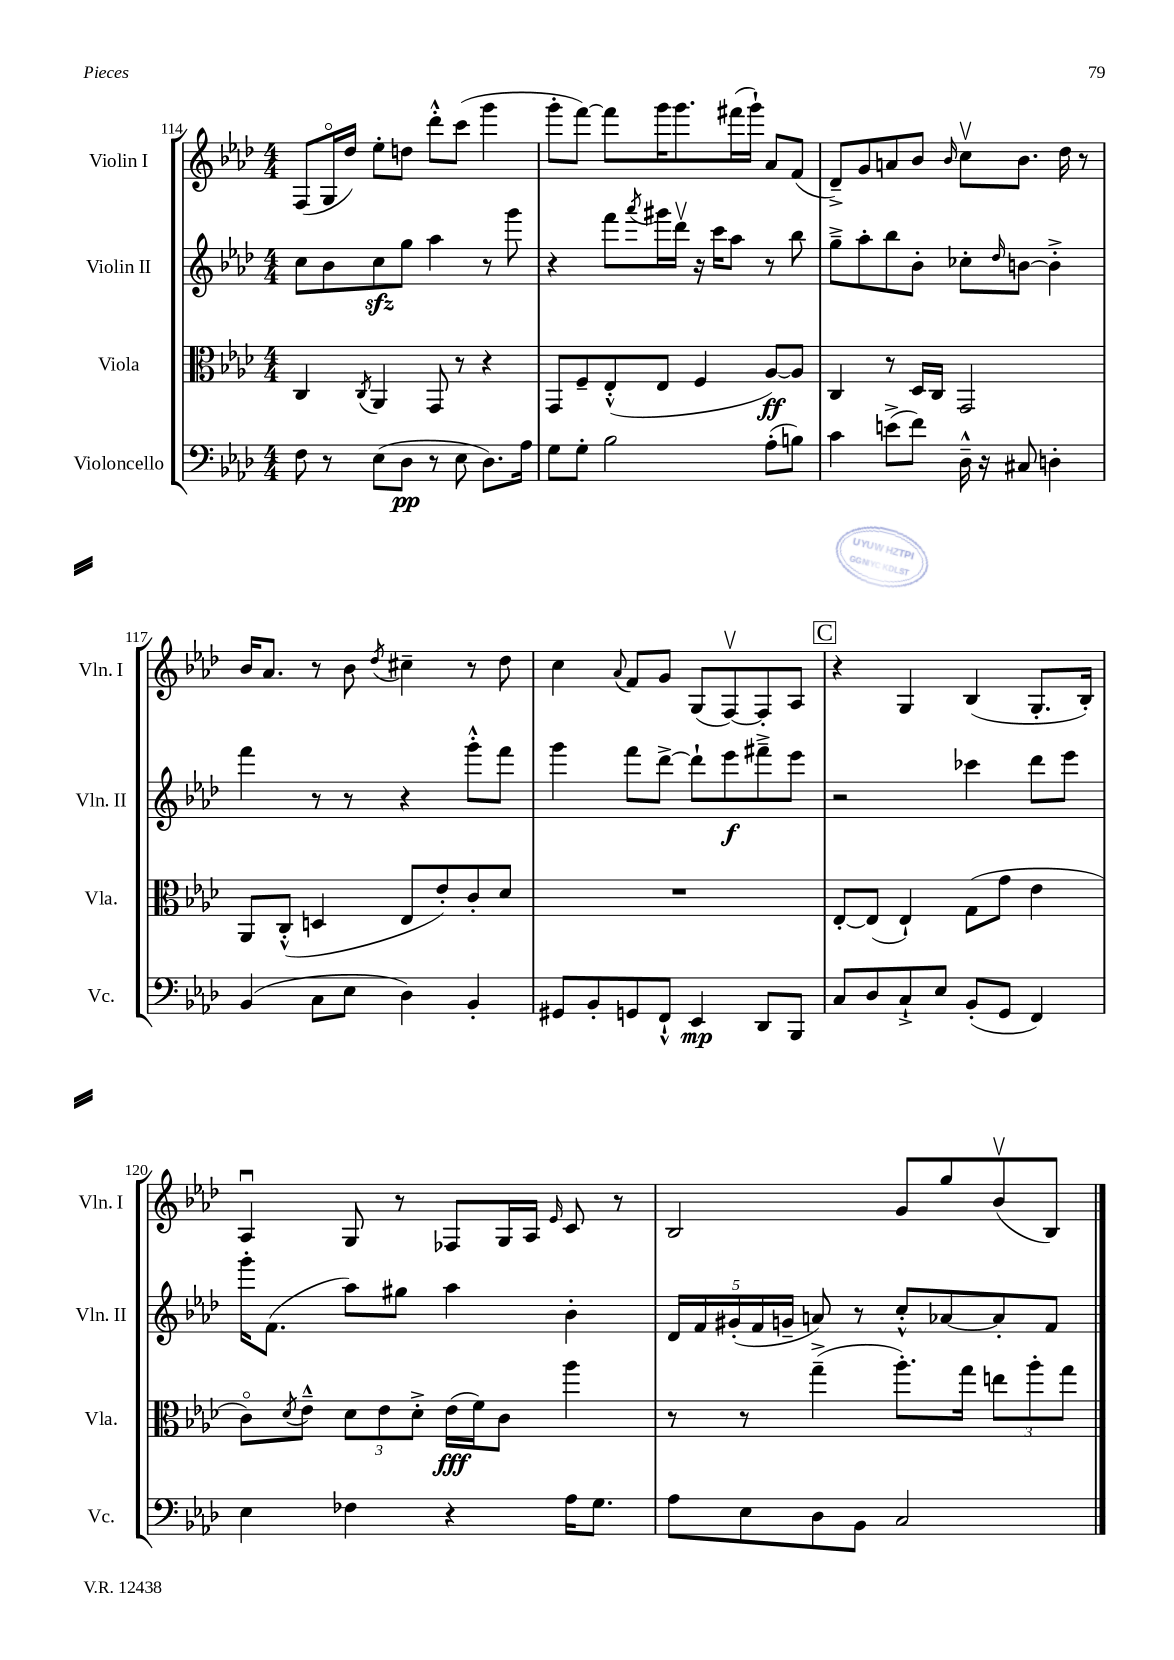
<<
\new StaffGroup <<
\new Staff = "s0" \with { instrumentName = "Violin I" shortInstrumentName = "Vln. I" } {
    \clef treble \key aes \major \numericTimeSignature \time 4/4
    f8( g16\flageolet des''16) ees''8-. d''8 des'''8-.-^ c'''8( g'''4 |
    g'''8-. f'''8~) f'''8 g'''16 g'''8. fis'''16( g'''16-!) aes'8 f'8( |
    des'8--->) g'8 a'8 bes'8 \grace { bes'16 } c''8\upbow bes'8. des''16 r8 |
    bes'16 aes'8. r8 bes'8 \acciaccatura { des''8 } cis''4-- r8 des''8 |
    c''4 \appoggiatura { aes'8 } f'8 g'8 g8( f8~\upbow) f8-. aes8 |
    \mark \markup { \box "C" } r4 g4 bes4( g8.-. bes16-.) |
    aes4\downbow g8 r8 fes8 g16 aes16 \grace { ees'16 } c'8 r8 |
    bes2 g'8 g''8 bes'8\upbow( bes8) \bar "|." |
}
\new Staff = "s1" \with { instrumentName = "Violin II" shortInstrumentName = "Vln. II" } {
    \clef treble \key aes \major \numericTimeSignature \time 4/4
    c''8 bes'8 c''8\sfz g''8 aes''4 r8 g'''8 |
    r4 f'''8 \acciaccatura { aes'''8 } gis'''16 des'''16\upbow r16 c'''16 aes''8 r8 bes''8 |
    g''8---> aes''8-. bes''8 bes'8-. ces''8-. \grace { des''16 } b'8~ b'4-.-> |
    f'''4 r8 r8 r4 g'''8-.-^ f'''8 |
    g'''4 f'''8 des'''8~-> des'''8-! ees'''8\f fis'''8---> ees'''8 |
    \mark \markup { \box "C" } r2 ces'''4 des'''8 ees'''8 |
    g'''16-. f'8.( aes''8) gis''8 aes''4 bes'4-. |
    \tuplet 5/4 { des'16 f'16 gis'16-.( f'16 g'16-- } a'8) r8 c''8-.-^ aes'8~ aes'8-. f'8 \bar "|." |
}
\new Staff = "s2" \with { instrumentName = "Viola" shortInstrumentName = "Vla." } {
    \clef alto \key aes \major \numericTimeSignature \time 4/4
    c4 \acciaccatura { c8 } aes,4 g,8 r8 r4 |
    g,8 f8-- ees8-.-^( ees8 f4 aes8~\ff) aes8 |
    c4 r8 des16 c16 g,2 |
    aes,8 c8-.-^( d4 ees8 ees'8-.) c'8-. des'8 |
    R1 |
    \mark \markup { \box "C" } ees8~-. ees8( ees4-!) g8( g'8 ees'4 |
    c'8\flageolet) \acciaccatura { des'8 } ees'8---^ \tuplet 3/2 { des'8 ees'8 des'8-.-> } ees'16\fff( f'16) c'8 aes''4 |
    r8 r8 g''4--->( aes''8.-.) g''16 \tuplet 3/2 { e''8 aes''8-. g''8 } \bar "|." |
}
\new Staff = "s3" \with { instrumentName = "Violoncello" shortInstrumentName = "Vc." } {
    \clef bass \key aes \major \numericTimeSignature \time 4/4
    f8 r8 ees8( des8\pp r8 ees8 des8.) aes16 |
    g8 g8-. bes2 aes8-.( b8) |
    c'4 e'8->( f'8) des16---^ r16 cis8 d4-. |
    bes,4( c8 ees8 des4) bes,4-. |
    gis,8 bes,8-. g,8 f,8-!-^ ees,4\mp des,8 bes,,8 |
    \mark \markup { \box "C" } c8 des8 c8-!-> ees8 bes,8-.( g,8 f,4) |
    ees4 fes4 r4 aes16 g8. |
    aes8 ees8 des8 bes,8 c2 \bar "|." |
}
>>
>>
\layout { \context { \Score currentBarNumber = #114 } }
